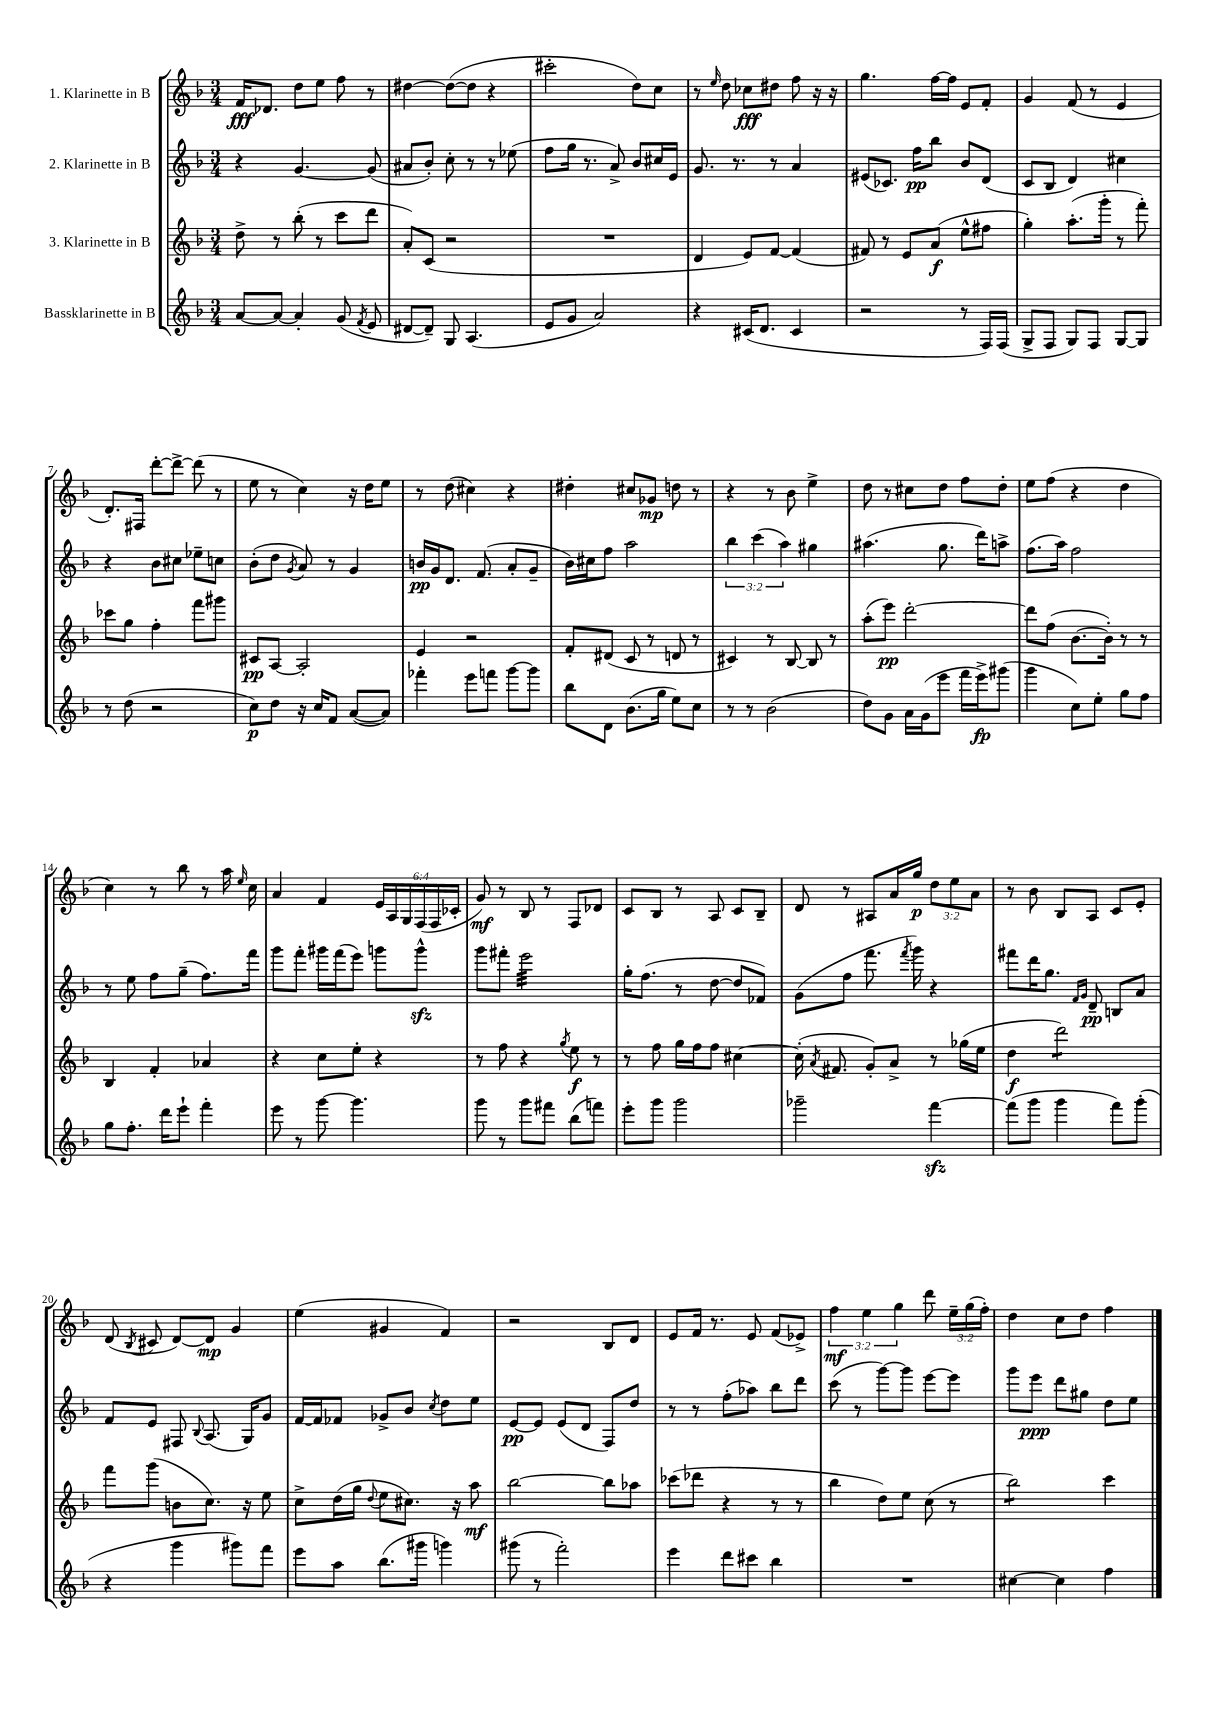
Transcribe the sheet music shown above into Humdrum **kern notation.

**kern	**kern	**kern	**kern
*staff4	*staff3	*staff2	*staff1
*clefG2	*clefG2	*clefG2	*clefG2
*k[b-]	*k[b-]	*k[b-]	*k[b-]
*M3/4	*M3/4	*M3/4	*M3/4
[8a	8dd^	4r	16f
.	.	.	8.d-
8a_	8r	.	.
4a']	(8bb-'	[4.g	8dd
.	8r	.	8ee
(8g	8ccc	.	8ff
8qf	.	.	.
8e	8ddd	(8g]	8r
=	=	=	=
[8d#	8a')	8a#	[4dd#
8d#~])	(8c	8b-')	.
8G	2r	8cc'	(8dd#_
(4.A	.	8r	8dd#]
.	.	8r	4r
.	.	(8ee-	.
=	=	=	=
8e	2.r	8ff	2ccc#'
8g	.	16gg	.
.	.	8.r	.
2a)	.	.	.
.	.	8a^)	.
.	.	8b-	8dd)
.	.	16cc#	8cc
.	.	16e	.
=	=	=	=
4r	4d	8.g	8r
.	.	.	16qqee
.	.	.	8dd
.	.	8.r	.
(16c#	8e)	.	8cc-
8.d	.	.	.
.	[8f	8r	8dd#
4c#	(4f]	4a	8ff
.	.	.	16r
.	.	.	16r
=	=	=	=
2r	8f#)	(8e#	4.gg
.	8r	8.c-)	.
.	8e	.	.
.	.	16ff	.
.	(8a	8bb-	[16ff
.	.	.	16ff]
8r	8ee^^	8b-	8e
16F)	8ff#	(8d	8f'
(16F	.	.	.
=	=	=	=
8G^	4gg')	8c	4g
8F	.	8B-	.
8G)	(8.aa'	4d)	(8f
8F	.	.	8r
.	16ggg'	.	.
[8G	8r	4cc#	4e
8G]	8fff')	.	.
=	=	=	=
8r	8ccc-	4r	8.d')
(8dd	8gg	.	.
.	.	.	16F#
2r	4ff'	8b-	[8ddd'
.	.	8cc#	8ddd^_
.	8fff	8ee-~	(8ddd]
.	8ggg#	8cc	8r
=	=	=	=
8cc)	8c#	(8b-'	8ee
8dd	[8A	8dd	8r
.	.	8qg	.
16r	2A']	8a)	4cc)
16cc	.	.	.
8f	.	8r	.
([8a	.	4g	16r
.	.	.	16dd
8a])	.	.	8ee
=	=	=	=
4fff-'	4e	16b	8r
.	.	16g	.
.	.	8.d	(8dd
8eee	2r	.	4cc#)
.	.	(8.f	.
8fff	.	.	.
[8ggg	.	8a'	4r
8ggg]	.	8g~	.
=	=	=	=
8bb-	8f'	16b-)	4dd#'
.	.	16cc#	.
8d	(8d#	8ff	.
(8.b-	8c	2aa	8cc#
.	8r	.	8g-
16gg	.	.	.
8ee)	8d	.	8dd
8cc	8r	.	8r
=	=	=	=
8r	4c#)	6bb-	4r
8r	.	.	.
.	.	(6ccc	.
(2b-	8r	.	8r
.	.	6aa)	.
.	[8B-	.	8b-
.	8B-]	4gg#	4ee^
.	8r	.	.
=	=	=	=
8dd)	(8aa'	(4.aa#	8dd
8g	8eee)	.	8r
16a	[2ddd'	.	8cc#
(16g	.	.	.
8eee	.	8.gg	8dd
16fff	.	.	8ff
16eee^)	.	16ddd)	.
(8ggg#	.	8aa^	8dd'
=	=	=	=
4ggg	8ddd]	(8.ff	8ee
.	(8ff	.	(8ff
.	.	16aa)	.
8cc)	[8.b-	2ff	4r
8ee'	.	.	.
.	16b-'])	.	.
8gg	8r	.	4dd
8ff	8r	.	.
=	=	=	=
8gg	4B-	8r	4cc)
8.ff'	.	8ee	.
.	4f'	8ff	8r
16ddd	.	.	.
8eee`	.	(8gg~	8bb-
4fff'	4a-	8.ff)	8r
.	.	.	16aa
.	.	.	16qqee
.	.	16fff	16cc
=	=	=	=
8eee	4r	8ggg	4a
8r	.	8fff'	.
[8ggg	8cc	16ggg#	4f
.	.	(16fff	.
4.ggg]	8ee'	8eee)	.
.	4r	8ggg	24e
.	.	.	24A
.	.	.	24G
.	.	8ggg^^	(24F
.	.	.	24F
.	.	.	24c-'
=	=	=	=
8ggg	8r	8ggg	8g)
8r	8ff	8fff#'	8r
8ggg	4r	2eee	8B-
8fff#	.	.	8r
.	8qgg	.	.
(8bb-	8ee	.	8F
8fff)	8r	.	8d-
=	=	=	=
8eee'	8r	16gg'	8c
.	.	(8.ff	.
8ggg	8ff	.	8B-
2ggg	16gg	8r	8r
.	16ff	.	.
.	8ff	[8dd	8A
.	[4cc#	8dd]	8c
.	.	8f-)	8B-~
=	=	=	=
2ggg-~	(16cc#']	(8g	8d
.	8qa	.	.
.	8.f#	.	.
.	.	8ff	8r
.	8g')	8.fff	8A#
.	8a^	.	16a
.	.	8qfff	.
.	.	16ggg)	16gg
[4fff	8r	4r	12dd
.	.	.	12ee
.	(16gg-	.	.
.	.	.	12a
.	16ee	.	.
=	=	=	=
(8fff]	4dd	8fff#	8r
8ggg	.	16ddd	8b-
.	.	8.gg	.
4ggg	2ddd)	.	8B-
.	.	16qqf	.
.	.	16qqg	.
.	.	8d~	8A
8fff)	.	8B	8c
(8ggg'	.	8a	8e'
=	=	=	=
4r	8fff	8f	(8d
.	.	.	8qB-
.	(8ggg	8e	8c#
4ggg	8b	8F#	[8d)
.	.	8qqB-	.
.	8.cc)	(8.A	8d]
8ggg#)	.	.	4g
.	16r	16G)	.
8fff	8ee	8g	.
=	=	=	=
8eee	8cc^	[16f	(4ee
.	.	16f]	.
8aa	(16dd	8f-	.
.	16gg	.	.
.	8qqdd	.	.
(8.bb-	8ee	8g-^	4g#
.	8.cc#)	8b-	.
16ggg#	.	.	.
.	.	8qcc	.
4ggg)	.	8dd	4f)
.	16r	.	.
.	8aa	8ee	.
=	=	=	=
(8ggg#	[2bb-	[8e	2r
8r	.	8e]	.
2fff')	.	(8e	.
.	.	8d	.
.	8bb-]	8F)	8B-
.	8aa-	8dd	8d
=	=	=	=
4eee	(8ccc-	8r	8e
.	8ddd-	8r	16f
.	.	.	8.r
8ddd	4r	(8ff'	.
8ccc#	.	8aa-)	8e
4bb-	8r	8bb-	(8f
.	8r	8ddd	8e-^)
=	=	=	=
2.r	4bb-	(8ccc	6ff
.	.	8r	.
.	.	.	6ee
.	8dd)	[8ggg)	.
.	.	.	6gg
.	8ee	8ggg]	.
.	(8cc	[8eee	8ddd
.	8r	8eee]	24ee~
.	.	.	(24gg
.	.	.	24ff')
=	=	=	=
[4cc#	2bb-)	8ggg	4dd
.	.	8eee	.
4cc#]	.	8ddd	8cc
.	.	8gg#	8dd
4ff	4ccc	8dd	4ff
.	.	8ee	.
==	==	==	==
*-	*-	*-	*-
